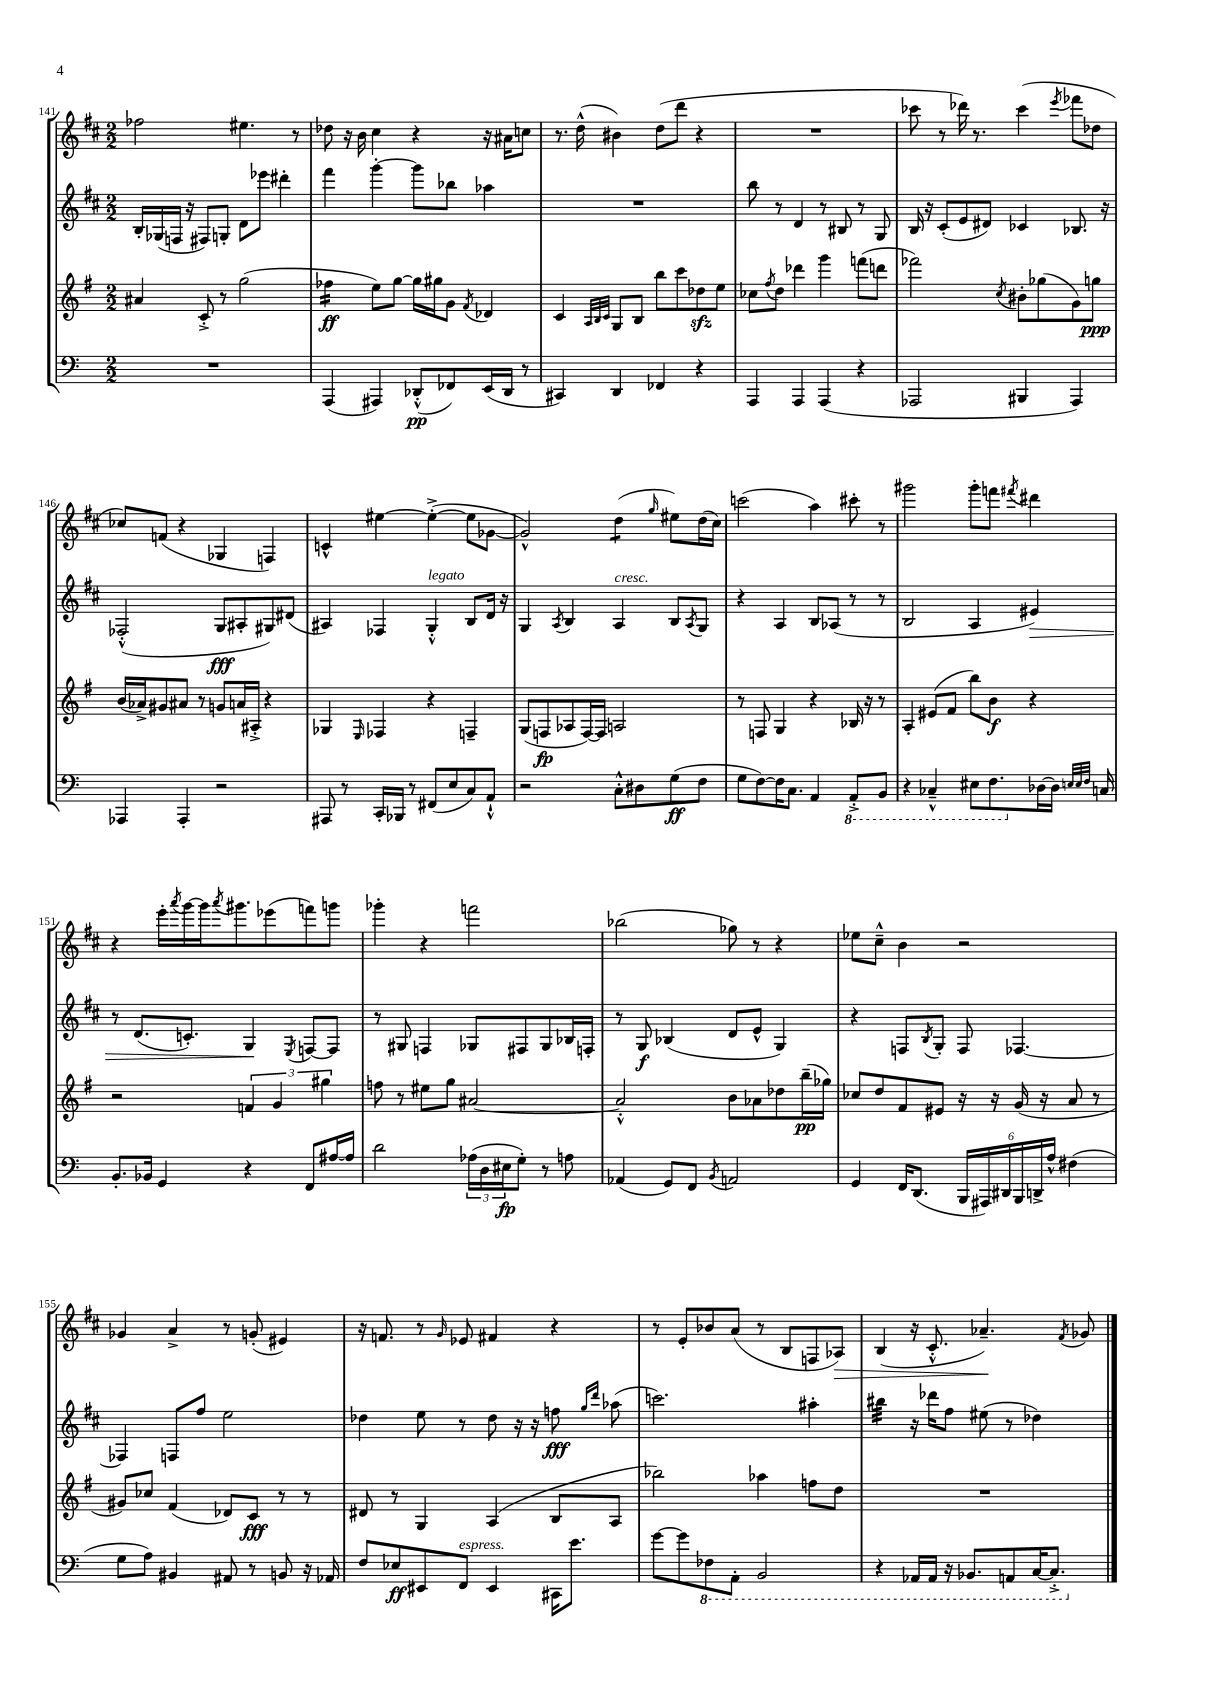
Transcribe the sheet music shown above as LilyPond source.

<<
\new StaffGroup <<
\new Staff = "s0" {
    \clef treble \key d \major \numericTimeSignature \time 2/2
    fes''2 eis''4. r8 |
    des''8 r16 b'16 cis''4 r4 r16 ais'16 c''8 |
    r8. d''16-^( bis'4) d''8( d'''8 r4 |
    R1 |
    ces'''8 r8 des'''16) r8. ces'''4( \acciaccatura { e'''8 } fes'''8 des''8 |
    ces''8) f'8( r4 ges4 f4) |
    c'4-^ eis''4~ eis''4~-.->( eis''8 ges'8~ |
    ges'2-^) d''4:8( \grace { g''16 } eis''8) d''16( cis''16) |
    c'''2( a''4) cis'''8-. r8 |
    gis'''2 gis'''8-. f'''8 \acciaccatura { fis'''8 } dis'''4 |
    r4 e'''16-. \acciaccatura { a'''8 } g'''16~ g'''16 \acciaccatura { a'''8 } gis'''8. ees'''8( f'''8) g'''8 |
    ges'''4-. r4 f'''2 |
    bes''2( ges''8) r8 r4 |
    ees''8 cis''8---^ b'4 r2 |
    ges'4 a'4-> r8 g'8-.( eis'4) |
    r16 f'8. r8 \grace { g'16 } ees'8 fis'4 r4 |
    r8 e'8-. bes'8 a'8( r8 b8 f8 aes8\>) |
    b4( r16 cis'8.-.-^ aes'4.--\!) \acciaccatura { fis'8 } ges'8 \bar "|." |
}
\new Staff = "s1" {
    \clef treble \key d \major \numericTimeSignature \time 2/2
    b16-. ges16( f16 r16 fis8) g8-. d'8 ees'''8 dis'''4-. |
    fis'''4 g'''4~-. g'''8 bes''8 aes''4 |
    R1 |
    b''8 r8 d'4 r8 bis8 r8 g8 |
    b16 r16 cis'8-.( e'8 dis'8) ces'4 bes8. r16 |
    fes2-.-^( g8\fff ais8-. gis8) dis'8( |
    ais4) fes4 g4-.-^^\markup { \italic "legato" } b8 d'16 r16 |
    g4 \acciaccatura { a8 } b4 a4^\markup { \italic "cresc." } b8 \acciaccatura { a8 } g8 |
    r4 a4 b8 aes8( r8 r8 |
    b2 a4 eis'4\>) |
    r8 d'8.( c'8.-.) g4\! \acciaccatura { e8 } f8~ f8 |
    r8 gis8 f4 ges8 fis8 ges8 bes16 f16-. |
    r8 g8\f bes4( d'8 e'8-^ g4) |
    r4 f8 \acciaccatura { b8 } g8-. f8 fes4.~ |
    fes4 f8 fis''8 e''2 |
    des''4 e''8 r8 des''8 r16 r16 f''8\fff \grace { g''16 d'''16 } aes''8( |
    c'''2.) ais''4-. |
    bis''4:32 r16 des'''16 fis''8 eis''8( r8 des''4) \bar "|." |
}
\new Staff = "s2" {
    \clef treble \key g \major \numericTimeSignature \time 2/2
    ais'4 c'8-.-> r8 g''2( |
    fes''4:16\ff e''8) g''8~ g''16 gis''16 g'8 \acciaccatura { fis'8 } des'4 |
    c'4 \grace { a32 b32 c'32 } g8 b8 b''8 c'''8 des''8\sfz e''8 |
    ces''8 \acciaccatura { fis''8 } d''8 des'''4 g'''4 f'''8( d'''8 |
    fes'''2) \acciaccatura { c''8 } bis'8-. ges''8( g'8) g''8\ppp |
    b'16( aes'16->) gis'8 ais'8 r8 g'8 a'16 ais16-.-> r4 |
    ges4 \grace { e16 } fes4 r4 f4-- |
    g8( f8\fp aes8 f16~) f16 a2 |
    r8 f8 g4 r4 bes16 r16 r8 |
    a4-. eis'8( fis'8 b''8) b'8\f r4 |
    r2 \tuplet 3/2 { f'4 g'4 gis''4 } |
    f''8 r8 eis''8 g''8 ais'2~ |
    ais'2-.-^ b'8 aes'8 des''8 b''16--\pp( ges''16) |
    ces''8 d''8 fis'8 eis'8 r16 r16 g'16( r16 a'8 r8 |
    gis'8) ces''8 fis'4( des'8) c'8\fff r8 r8 |
    dis'8 r8 g4 a4( b8 a8 |
    bes''2) aes''4 f''8 d''8 |
    R1 \bar "|." |
}
\new Staff = "s3" {
    \clef bass \key c \major \numericTimeSignature \time 2/2
    R1 |
    a,,4( ais,,4) des,8-.-^\pp( fes,8) e,16( des,16 r8 |
    cis,4) d,4 fes,4 r4 |
    a,,4 a,,4 a,,4( r4 |
    aes,,2 bis,,4 aes,,4) |
    aes,,4 aes,,4-. r2 |
    ais,,8 r8 c,16-. bes,,16 r8 fis,8( e8 c8) a,8-!-^ |
    r2 c8-.-^ dis8 g8\ff( f8 |
    g8 f8~) f16 c8. a,4 \ottava #-1 a,,8-.-> b,,8 |
    r4 ces,4---^ eis,8 f,8. \ottava #0 des16~ des16 \grace { e!32 e32 f32 } c!16 |
    b,8.-. bes,16 g,4 r4 f,8 ais16~ ais16 |
    d'2 \tuplet 3/2 { aes16( d16 eis16\fp } g8-.) r8 a8 |
    aes,4( g,8) f,8 \acciaccatura { b,8 } a,2 |
    g,4 f,16 d,8.( \tuplet 6/4 { b,,16 ais,,16) dis,16 b,,16 d,16-> a16-^ } fis4( |
    g8 a8) bis,4 ais,8 r8 b,8 r16 aes,16 |
    f8 ees8\ff eis,8 f,8^\markup { \italic "espress." } eis,4 cis,16 e'8. |
    g'8~ g'8 \ottava #-1 fes,8 a,,8-. b,,2 |
    r4 aes,,16 aes,,16 r16 bes,,8. a,,8 c,16~ c,8.-.-> \ottava #0 \bar "|." |
}
>>
>>
\layout { \context { \Score currentBarNumber = #141 } }
